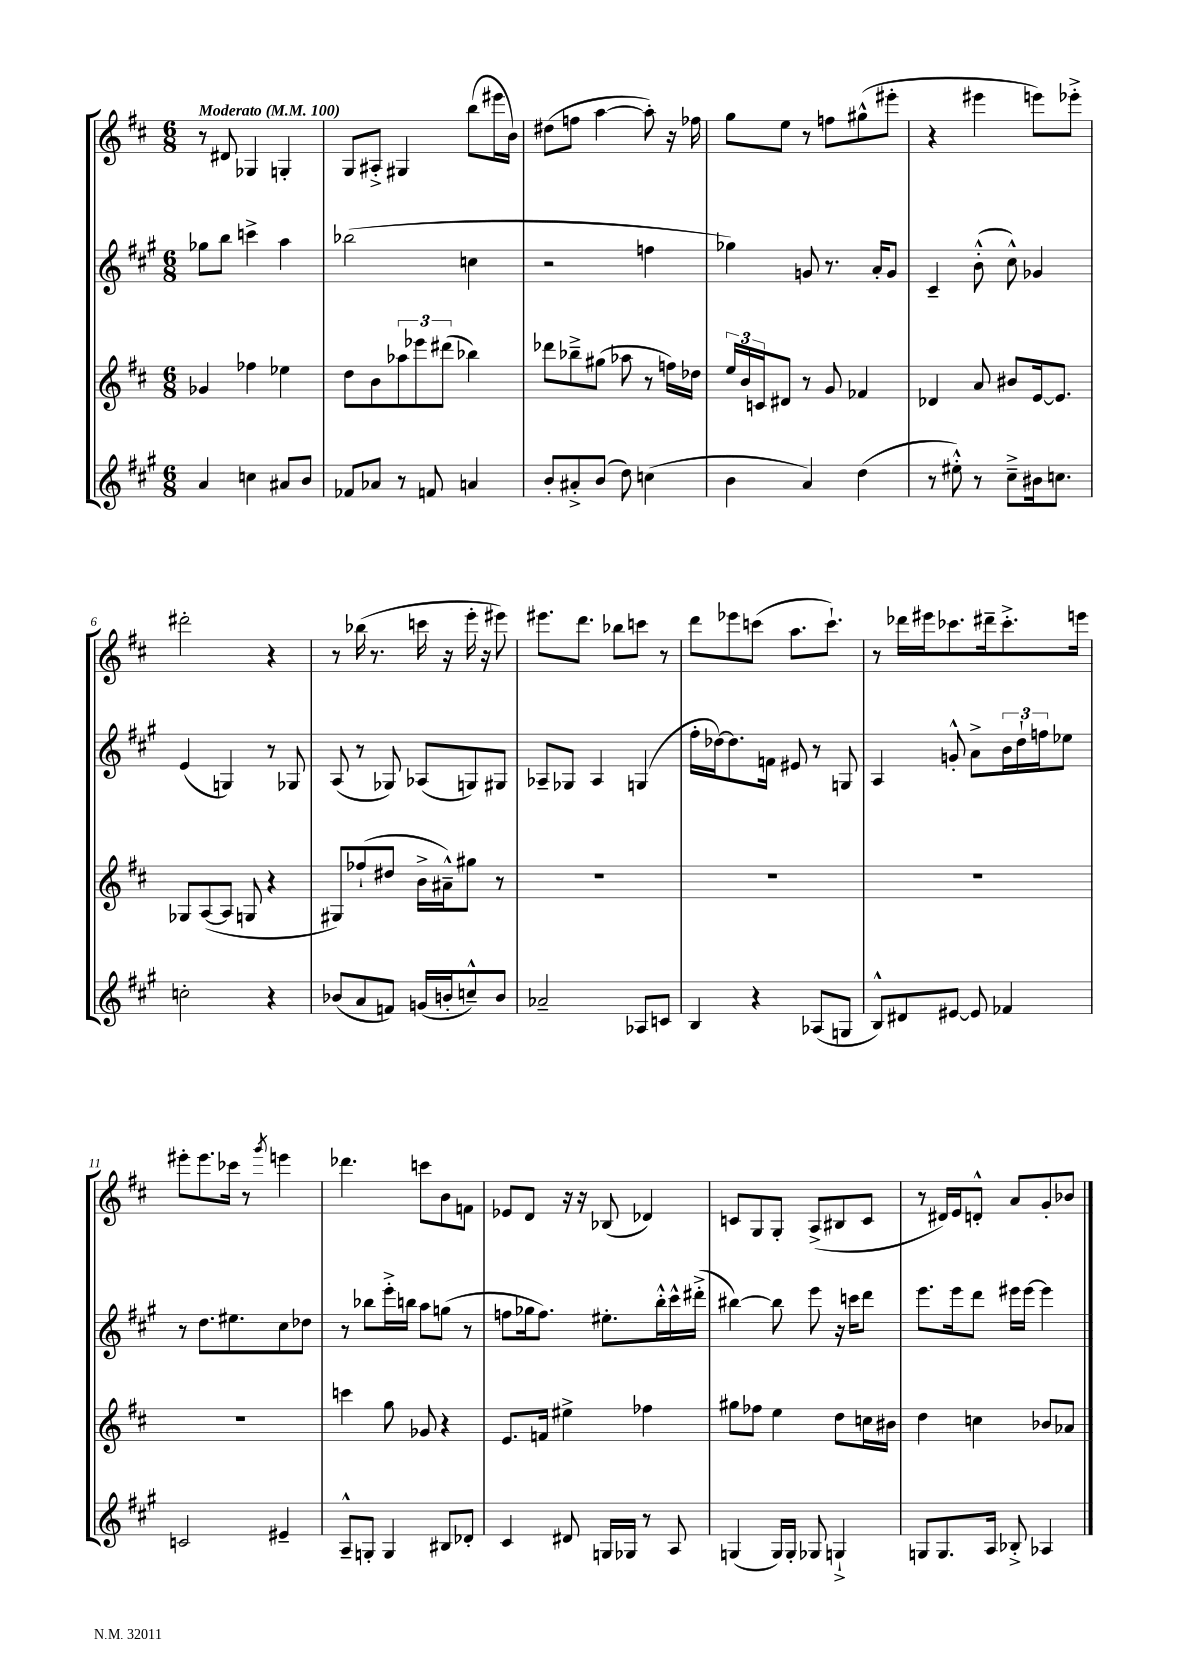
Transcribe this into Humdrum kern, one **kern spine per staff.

**kern	**kern	**kern	**kern
*staff4	*staff3	*staff2	*staff1
*clefG2	*clefG2	*clefG2	*clefG2
*k[f#c#g#]	*k[f#c#]	*k[f#c#g#]	*k[f#c#]
*M6/8	*M6/8	*M6/8	*M6/8
*MM100	*MM100	*MM100	*MM100
4a/	4g-/	8gg-\L	8r
.	.	8bb\J	8d#/
4cc\	4ff-\	4ccc^\	4G-/
8a#/L	4ee-\	4aa\	4G'/
8b/J	.	.	.
=	=	=	=
8f-/L	8dd\L	(2bb-\	8G/L
8a-/J	8b\	.	8A#'^/J
8r	12aa-\	.	4G#/
.	12eee-\	.	.
8f/	.	.	.
.	(12ddd#\J	.	.
4a/	4bb-\)	4cc\	(8bb\L
.	.	.	16eee#\L
.	.	.	16b\JJ)
=	=	=	=
8b'/L	8ddd-\L	2r	(8dd#\L
8a#'^/	8bb-~^\	.	8ff\J
(8b/J	(8gg#\J	.	[4aa\
8dd\)	8aa-\	.	.
(4cc\	8r	4ff\	8aa'\])
.	16ff\LL)	.	16r
.	16dd-\JJ	.	16ff-\
=	=	=	=
4b\	24ee/LL	4gg-\)	8gg\L
.	24b/	.	.
.	24c/J	.	.
.	8d#/J	.	8ee\J
4a/)	8r	8g/	8r
.	8g/	8.r	8ff\L
(4dd\	4f-/	.	(8gg#^^\
.	.	16a'/LK	.
.	.	8g/J	8eee#'\J
=	=	=	=
8r	4d-/	4c#~/	4r
8ee#'^^\)	.	.	.
8r	8a/	(8b'^^\	4eee#\
8cc#~^\L	8b#/L	8cc#^^\)	.
16b#\k	[16e/k	4g-/	8eee\L)
8.cc\J	8.e/]J	.	.
.	.	.	8eee-'^\J
=	=	=	=
2cc'\	8G-/L	(4e/	2ddd#'\
.	([8A/	.	.
.	8A/]J	4G/)	.
.	8G/	.	.
4r	4r	8r	4r
.	.	8G-/	.
=	=	=	=
(8b-/L	8G#/L)	(8A/	8r
8a/	(8ff-`/	8r	(16bb-\
.	.	.	8.r
8f/J)	8dd#/J	8G-/)	.
(16g/LL	16b^\LL	(8A-/L	16ccc\
16b'/J	16a#~^^\J)	.	16r
8cc~^^/)	8gg#\J	8G/)	16eee'\
.	.	.	16r
8b/J	8r	8G#/J	8eee#\)
=	=	=	=
2a-~/	2.r	8A-~/L	8.eee#\L
.	.	8G-/J	.
.	.	.	8.ddd\J
.	.	4A-/	.
.	.	.	8bb-\L
8A-/L	.	(4G/	8ccc\J
8c/J	.	.	8r
=	=	=	=
4B/	2.r	16ff#'\LL	8ddd\L
.	.	[16dd-\J)	.
.	.	8.dd-\]	8eee-\
4r	.	.	(8ccc\J
.	.	16f\Jk	.
.	.	8e#/	8.aa\L
(8A-/L	.	8r	.
.	.	.	8.ccc`\J)
8G/J	.	8G/	.
=	=	=	=
8B^^/L)	2.r	4A/	8r
8d#/	.	.	16ddd-\LL
.	.	.	16eee#\J
[8e#/J	.	8g'^^/	8.ccc-\
8e#/]	.	8a^\L	.
.	.	.	16ddd#~\k
4f-/	.	24b\L	8.ccc-'^\
.	.	24dd`\	.
.	.	24ff\J	.
.	.	8ee-\J	.
.	.	.	16eee\Jk
=	=	=	=
2c/	2.r	8r	8eee#'\L
.	.	8.dd\L	8.eee#\
.	.	8.ee#\	16ccc-\Jk
.	.	.	8r
.	.	.	8qggg/
4e#~/	.	8cc#\	4eee\
.	.	8dd-\J	.
=	=	=	=
8A~^^/L	4ccc\	8r	4.ddd-\
8G'/J	.	8bb-\L	.
4G/	8gg\	16eee'^\L	.
.	.	16bb\JJ	.
.	8g-/	8aa\L	8ccc\L
8B#/L	4r	(8gg\J	8b\
8d-'/J	.	8r	8f\J
=	=	=	=
4c#/	8.e/L	8ff\L	8e-/L
.	.	16gg-\k	8d/J
.	16f/Jk	8.ff\J)	.
8d#/	4ee#^\	.	16r
.	.	.	16r
16G/LL	.	8.ee#'\L	(8B-/
16G-/JJ	.	.	.
8r	4ff-\	.	4d-/)
.	.	16bb'^^\L	.
8A/	.	16ccc#^^\	.
.	.	(16ddd#'^\JJ	.
=	=	=	=
(4G/	8gg#\L	[4bb#\)	8c/L
.	8ff-\J	.	8G/
16G/LL)	4ee\	8bb#\]	8G'/J
16G'/JJ	.	.	.
8G-/	.	8eee\	(8A^/L
4G`^/	8dd\L	16r	8B#/
.	.	16ccc\LK	.
.	16cc\L	8ddd\J	8c/J
.	16b#\JJ	.	.
=	=	=	=
8G/L	4dd\	8.eee\L	8r
8.G/	.	.	16d#/LL)
.	.	16eee\k	16e/J
.	4cc\	8ddd\J	8d'^^/J
16A/Jk	.	.	.
8B-'^/	.	16eee#\LL	8a/L
.	.	[16eee#\JJ	.
4A-/	8b-/L	4eee#\]	8g'/
.	8a-/J	.	8b-/J
==	==	==	==
*-	*-	*-	*-
